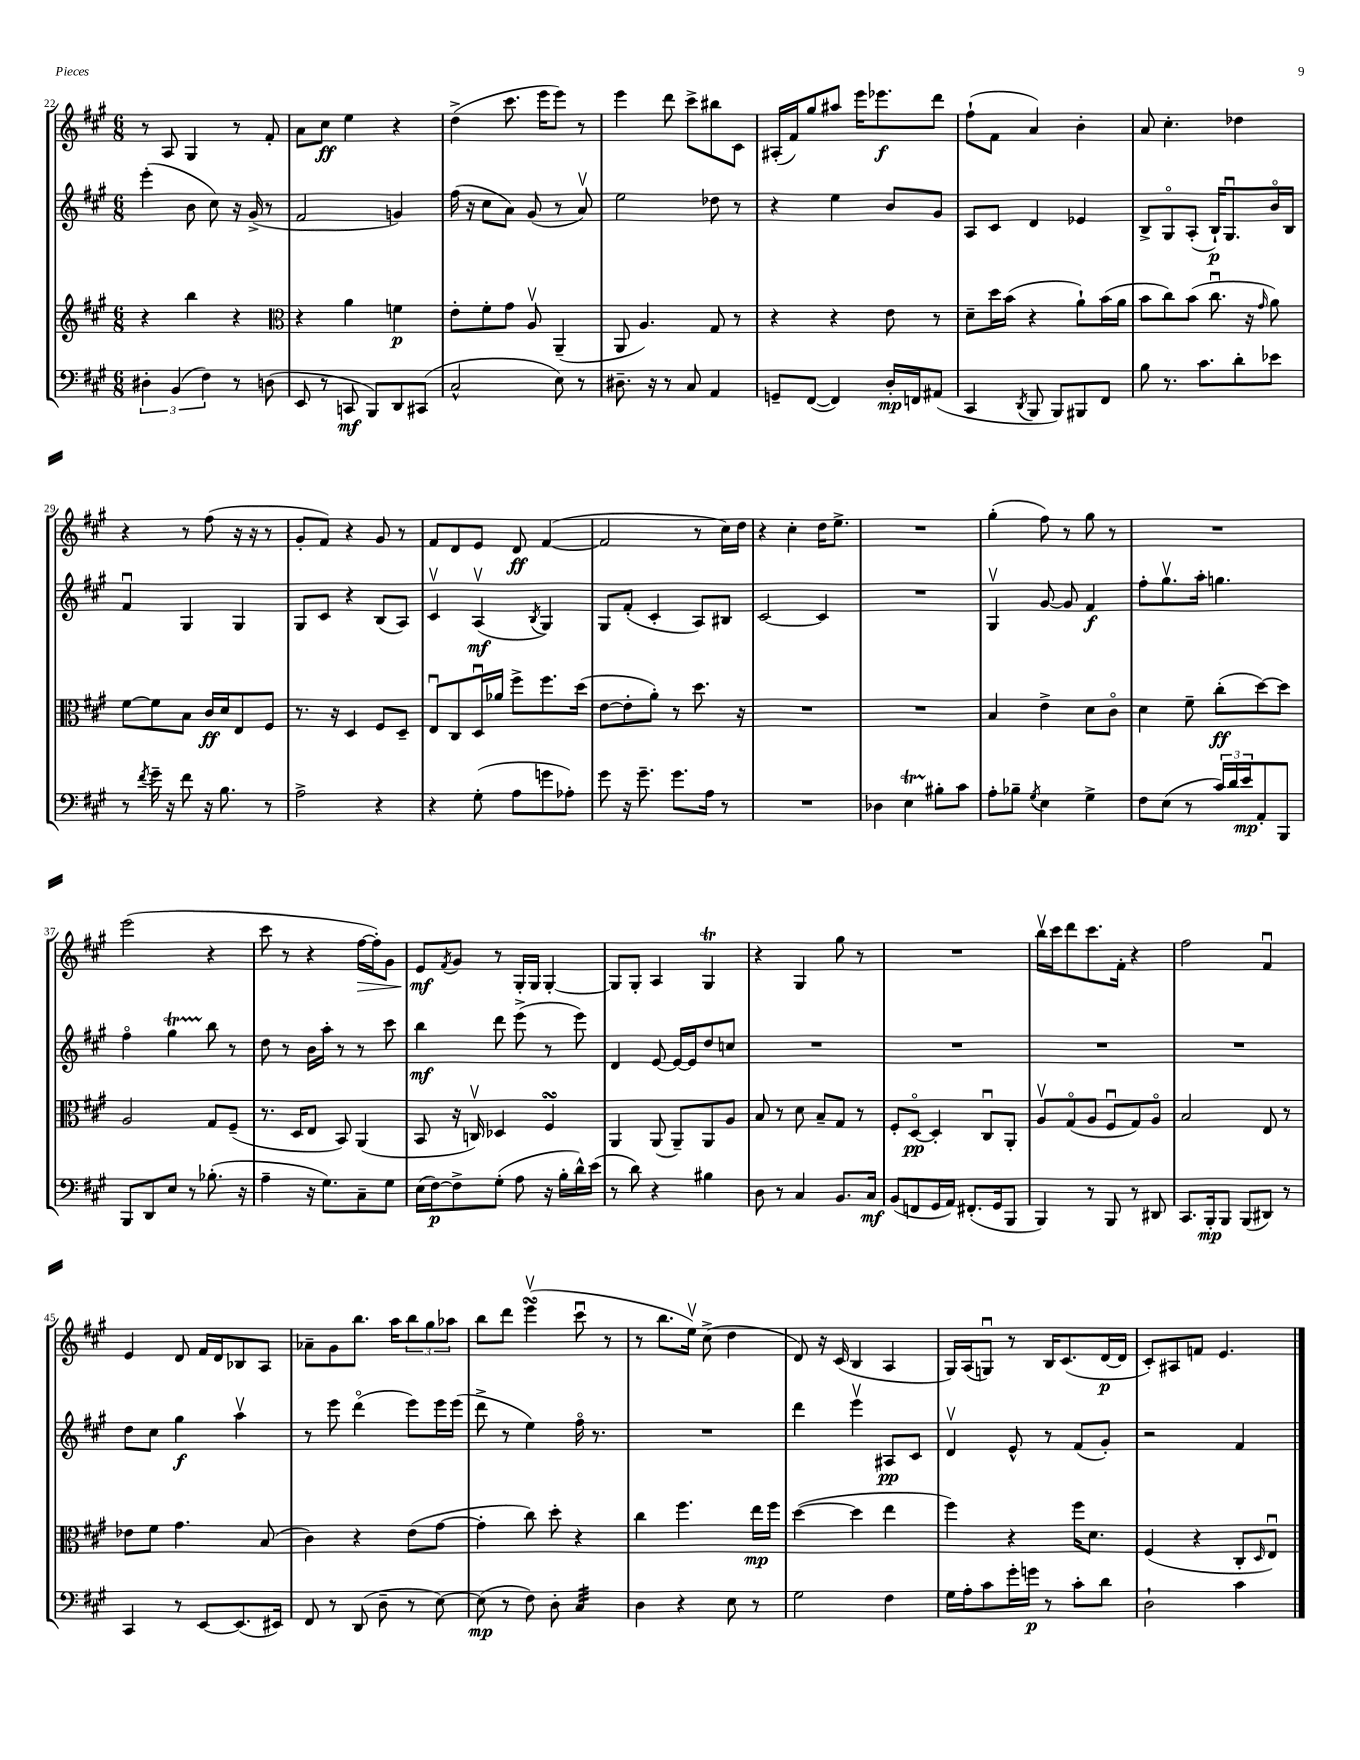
<<
\new StaffGroup <<
\new Staff = "s0" {
    \clef treble \key a \major \numericTimeSignature \time 6/8
    r8 a8 gis4 r8 fis'8-. |
    a'8 cis''8\ff e''4 r4 |
    d''4->( cis'''8. e'''16 e'''8) r8 |
    e'''4 d'''8 cis'''8-> bis''8 cis'8 |
    ais16-.( fis'16) gis''8 ais''8 e'''16 ees'''8.\f d'''8 |
    fis''8-!( fis'8 a'4) b'4-. |
    a'8 cis''4.-. des''4 |
    r4 r8 fis''8( r16 r16 r8 |
    gis'8-. fis'8) r4 gis'8 r8 |
    fis'8 d'8 e'8 d'8\ff fis'4~( |
    fis'2 r8 cis''16) d''16 |
    r4 cis''4-. d''16 e''8.-> |
    R2. |
    gis''4-.( fis''8) r8 gis''8 r8 |
    R2. |
    e'''2( r4 |
    cis'''8 r8 r4 fis''16~\> fis''16-.) gis'8 |
    e'8\mf\! \acciaccatura { fis'8 } gis'8 r8 gis16-. gis16 gis4~-. |
    gis8 gis8-. a4 gis4\trill |
    r4 gis4 gis''8 r8 |
    R2. |
    b''16\upbow cis'''16 d'''8 cis'''8. fis'16-. r4 |
    fis''2 fis'4\downbow |
    e'4 d'8 fis'16 d'16 bes8 a8 |
    aes'8-- gis'8 b''8. a''16 \tuplet 3/2 { b''8 gis''8 aes''8 } |
    b''8 d'''8 e'''4\upbow\turn( cis'''8\downbow r8 |
    r8 b''8. e''16\upbow) cis''8->( d''4 |
    d'8) r16 cis'16( b4 a4 |
    gis16) a16( g8\downbow) r8 b16 cis'8.( d'16~\p d'16 |
    cis'8-.) ais8 f'8 e'4. \bar "|." |
}
\new Staff = "s1" {
    \clef treble \key a \major \numericTimeSignature \time 6/8
    e'''4-.( b'8 cis''8) r16 gis'16->( r8 |
    fis'2 g'4) |
    fis''16( r16 cis''8 a'8) gis'8( r8 a'8\upbow) |
    e''2 des''8 r8 |
    r4 e''4 b'8 gis'8 |
    a8 cis'8 d'4 ees'4 |
    b8-> gis8\flageolet a8-.( b16-!\p) gis8.\downbow b'16\flageolet b16 |
    fis'4\downbow gis4 gis4 |
    gis8 cis'8 r4 b8( a8) |
    cis'4\upbow a4\upbow\mf( \acciaccatura { b8 } gis4) |
    gis8 fis'8-.( cis'4-. a8) bis8 |
    cis'2~ cis'4 |
    R2. |
    gis4\upbow gis'8~ gis'8 fis'4\f |
    fis''8-. gis''8.\upbow a''16-. g''4. |
    fis''4\flageolet gis''4\startTrillSpan b''8\stopTrillSpan r8 |
    d''8 r8 b'16 a''16-. r8 r8 cis'''8 |
    b''4\mf d'''8 e'''8->( r8 e'''8) |
    d'4 e'8~ e'16~ e'16 d''8 c''8 |
    R2. |
    R2. |
    R2. |
    R2. |
    d''8 cis''8 gis''4\f a''4\upbow |
    r8 e'''8 d'''4\flageolet( e'''8) e'''16 e'''16( |
    d'''8-> r8 e''4) fis''16\flageolet r8. |
    R2. |
    d'''4 e'''4\upbow ais8\pp cis'8 |
    d'4\upbow e'8-^ r8 fis'8( gis'8-.) |
    r2 fis'4 \bar "|." |
}
\new Staff = "s2" {
    \clef treble \key a \major \numericTimeSignature \time 6/8
    r4 b''4 r4 |
    \clef alto r4 a'4 f'4\p |
    e'8-. fis'8-. gis'8 a8\upbow a,4--( |
    a,8 a4.) gis8 r8 |
    r4 r4 e'8 r8 |
    d'8-- d''16 b'16( r4 a'8-!) b'16( a'16 |
    b'8 cis''8) b'8( cis''8.\downbow r16 \grace { gis'16 } a'8) |
    fis'8~ fis'8 b8 cis'16\ff d'16 e8 fis8 |
    r8. r16 d4 fis8 d8-- |
    e8\downbow cis8 d16\downbow aes'16 fis''8-> fis''8. d''16( |
    e'8~ e'8-. a'8-.) r8 d''8. r16 |
    R2. |
    R2. |
    b4 e'4-> d'8 cis'8\flageolet |
    d'4 fis'8-- cis''8-.\ff( d''8~) d''8 |
    a2 gis8 fis8--( |
    r8. d16 e8 b,8) a,4( |
    b,8 r16 c16\upbow) des4 fis4\turn |
    a,4 a,8( a,8--) a,8 a8 |
    b8 r8 d'8 b8-- gis8 r8 |
    fis8-. d8~\flageolet\pp d4-. cis8\downbow a,8-. |
    a8\upbow gis8\flageolet( a8 fis8\downbow gis8) a8\flageolet |
    b2 e8 r8 |
    ees'8 fis'8 gis'4. b8( |
    cis'4) r4 e'8( gis'8~ |
    gis'4-. cis''8) d''8-. r4 |
    cis''4 fis''4. e''16\mp fis''16 |
    d''4~( d''4 e''4 |
    fis''4) r4 fis''16 d'8. |
    fis4( r4 cis8-. \grace { d16 } e8\downbow) \bar "|." |
}
\new Staff = "s3" {
    \clef bass \key a \major \numericTimeSignature \time 6/8
    \tuplet 3/2 { dis4-. b,4( fis4) } r8 d8( |
    e,8 r8 c,8\mf b,,8) d,8 cis,8( |
    cis2-^ e8) r8 |
    dis8.-- r16 r8 cis8 a,4 |
    g,8-- fis,8~( fis,4) d16-.\mp f,16 ais,8( |
    cis,4 \acciaccatura { d,8 } b,,8 b,,8) bis,,8 fis,8 |
    b8 r8. cis'8. d'8-. ees'8 |
    r8 \acciaccatura { fis'8 } gis'16-- r16 fis'8 r16 b8. r8 |
    a2-> r4 |
    r4 gis8-.( a8 g'8 aes8-.) |
    gis'8 r16 gis'8.-- gis'8. a16 r8 |
    R2. |
    des4 e4\startTrillSpan bis8-.\stopTrillSpan cis'8 |
    a8-. bes8-- \acciaccatura { gis8 } e4 gis4-> |
    fis8 e8( r8 \tuplet 3/2 { cis'16) d'16 e'16\mp } a,8-. b,,8 |
    b,,8 d,8 e8 r8 bes8.-.( r16 |
    a4-- r16 gis8.) cis8-- gis8 |
    e16( fis16~\p) fis8-> gis8-.( a8 r16 b16-. d'16-^) e'16( |
    r8 d'8) r4 bis4 |
    d8 r8 cis4 b,8. cis16\mf |
    b,8( f,8 gis,16 a,16) fis,8.-.( gis,16 b,,8 |
    b,,4) r8 b,,8 r8 dis,8 |
    cis,8. b,,16-.\mp b,,8 b,,8( dis,8) r8 |
    cis,4 r8 e,8~ e,8.( eis,16) |
    fis,8 r8 d,8( d8-- r8 e8~) |
    e8\mp( r8 fis8) d8-. cis4:32 |
    d4 r4 e8 r8 |
    gis2 fis4 |
    gis16 a16-. cis'8 gis'16-. g'16\p r8 cis'8-. d'8 |
    d2-! cis'4 \bar "|." |
}
>>
>>
\layout { \context { \Score currentBarNumber = #22 } }
